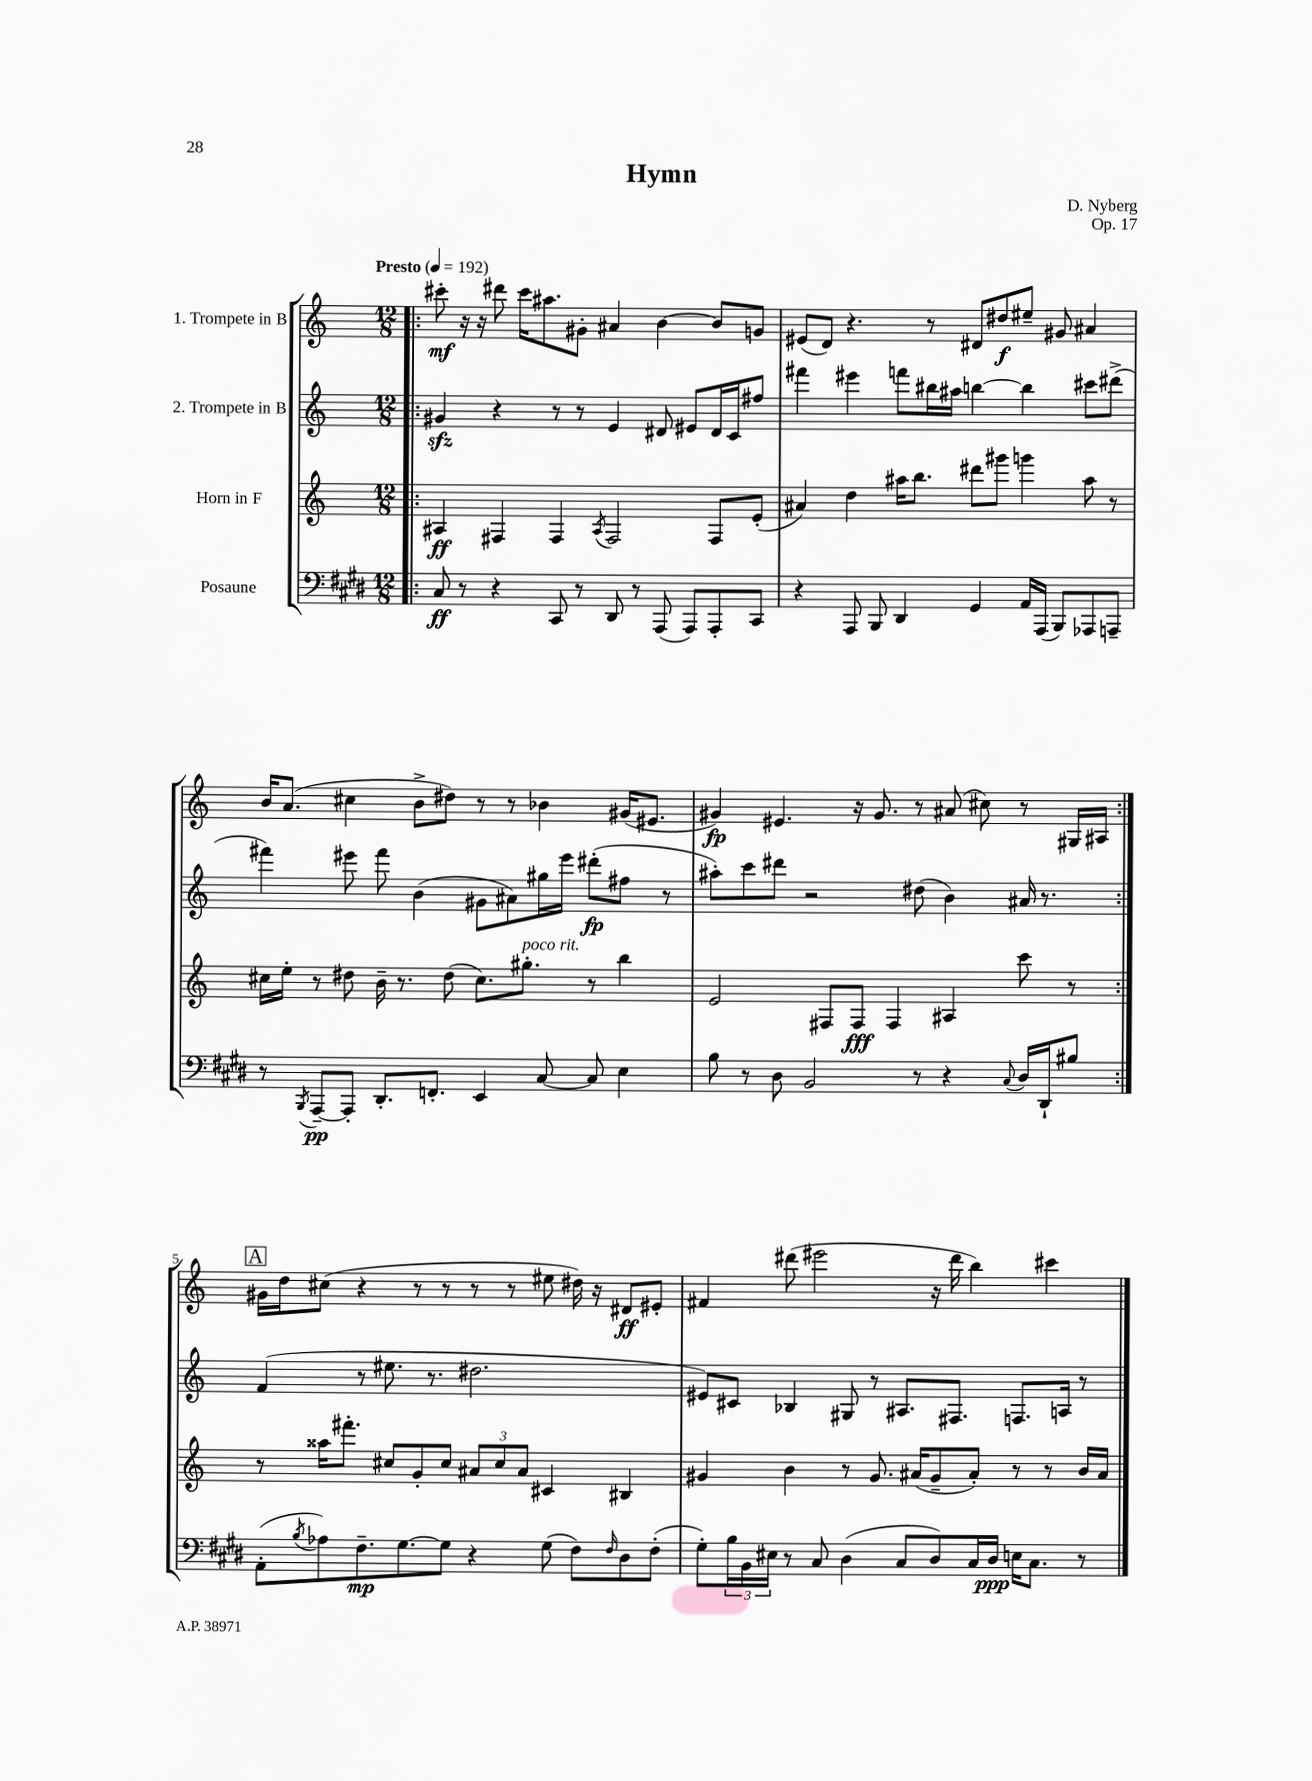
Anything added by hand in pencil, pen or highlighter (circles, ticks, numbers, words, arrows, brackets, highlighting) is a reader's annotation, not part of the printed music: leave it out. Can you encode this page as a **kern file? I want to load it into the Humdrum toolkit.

**kern	**dynam	**kern	**dynam	**kern	**dynam	**kern	**dynam
*part4	*part4	*part3	*part3	*part2	*part2	*part1	*part1
*staff4	*staff4	*staff3	*staff3	*staff2	*staff2	*staff1	*staff1
*I"Posaune	*	*I"Horn in F	*	*I"2. Trompete in B	*	*I"1. Trompete in B	*
*clefF4	*	*clefG2	*	*clefG2	*	*clefG2	*
*k[f#c#g#d#]	*	*k[]	*	*k[]	*	*k[]	*
*M12/8	*	*M12/8	*	*M12/8	*	*M12/8	*
*MM192	*	*MM192	*	*MM192	*	*MM192	*
=1!|:	=1!|:	=1!|:	=1!|:	=1!|:	=1!|:	=1!|:	=1!|:
!	!	!	!	!	!	!LO:TX:a:B:t=Presto	!
8C#/	ff	4A#X/	ff	4g#Xzz/	.	8ccc#X'\	mf
8r	.	.	.	.	.	16r	.
.	.	.	.	.	.	16r	.
4r	.	4F#X/	.	4r	.	8ddd#X\	.
.	.	.	.	.	.	16ccc#\KL	.
.	.	.	.	.	.	8.aa#X\	.
8CC#/	.	4F#/	.	8r	.	.	.
8r	.	.	.	8r	.	8g#X'\J	.
.	.	8qA#/	.	.	.	.	.
8DD#/	.	2F#/	.	4e/	.	4a#X/	.
8r	.	.	.	.	.	.	.
(8AAA/	.	.	.	8d#X/	.	[4b\	.
8AAA/L)	.	.	.	8e#X/L	.	.	.
8AAA'/	.	8F#/L	.	16d#/L	.	8b/L]	.
.	.	.	.	16c/J	.	.	.
8CC#/J	.	(8e'/J	.	8ff#X/J	.	8gn/J	.
=2	=2	=2	=2	=2	=2	=2	=2
4r	.	4a#X/)	.	4fff#X\	.	(8e#X/L	.
.	.	.	.	.	.	8d/J)	.
8AAA/	.	4dd\	.	4eee#X\	.	4.r	.
8BBB/	.	.	.	.	.	.	.
4DD#/	.	16aa#X\KL	.	8fffn\L	.	.	.
.	.	8.bb\J	.	.	.	.	.
.	.	.	.	16bb#X\L	.	8r	.
.	.	.	.	16aa#X\JJ	.	.	.
4GG#/	.	8ddd#X\L	.	[4bbn\	.	8d#X/L	.
.	.	8ggg#X\J	.	.	.	8dd#X/	f
16AA/LL	.	4gggn\	.	4bb\]	.	8ee#X~/J	.
(16AAA/JJ	.	.	.	.	.	.	.
8BBB/L)	.	.	.	.	.	8g#X/	.
8AAA-X/	.	8aa#\	.	8ccc#X\L	.	4a#X/	.
8AAAn~/J	.	8r	.	(8ddd#X^\J	.	.	.
!!LO:LB:g=z
=3	=3	=3	=3	=3	=3	=3	=3
8r	.	16cc#X\LL	.	4fff#X\)	.	16b/KL	.
.	.	16ee'\JJ	.	.	.	(8.a/J	.
8qBBB/	.	.	.	.	.	.	.
[8AAA~/L	pp	8r	.	.	.	.	.
8AAA'/J]	.	8dd#X\	.	8eee#X\	.	4cc#X\	.
8.DD#'/L	.	16b~\	.	8fff#\	.	.	.
.	.	8.r	.	.	.	.	.
.	.	.	.	(4b\	.	8b^\L	.
8.FFn'/J	.	.	.	.	.	.	.
.	.	(8dd#\	.	.	.	8dd#X\J)	.
4EE/	.	8.cc#\L)	.	8g#X\L	.	8r	.
.	.	.	.	8a#X\)	.	8r	.
!	!	!LO:TX:a:i:t=poco rit.	!	!	!	!	!
.	.	8.gg#X'\J	.	.	.	.	.
[8C#/	.	.	.	16gg#X\L	.	4b-X\	.
.	.	.	.	16eee#\JJ	.	.	.
8C#/]	.	8r	.	(8ddd#X'\L	fp	.	.
4E\	.	4bb\	.	8ff#X\J	.	(16g#X/KL	.
.	.	.	.	.	.	8.e#X/J	.
.	.	.	.	8r	.	.	.
=4	=4	=4	=4	=4	=4	=4	=4
8B\	.	2e/	.	8aa#X'\L)	.	4g#X/)	fp
8r	.	.	.	8ccc\	.	.	.
8D#\	.	.	.	8ddd#X\J	.	4.e#X/	.
2BB/	.	.	.	2r	.	.	.
.	.	8F#X/L	.	.	.	.	.
.	.	8F#/J	fff	.	.	16r	.
.	.	.	.	.	.	8.g#/	.
.	.	4F#/	.	.	.	.	.
8r	.	.	.	(8dd#X\	.	8r	.
4r	.	4A#X/	.	4b\)	.	(8a#X/	.
.	.	.	.	.	.	8cc#X\)	.
8qqC#/	.	.	.	.	.	.	.
16D#/LL	.	8ccc\	.	16a#X/	.	8r	.
16DD#`/J	.	.	.	8.r	.	.	.
8B#X/J	.	8r	.	.	.	16G#X/LL	.
.	.	.	.	.	.	16A#X/JJ	.
!!LO:LB:g=z
!!LO:REH:place=s1:t=A
=5:|!	=5:|!	=5:|!	=5:|!	=5:|!	=5:|!	=5:|!	=5:|!
(8AA'\L	.	8r	.	(4f/	.	16g#X\LL	.
.	.	.	.	.	.	16dd\J	.
8qB/	.	.	.	.	.	.	.
8A-X\)	.	16aa##X\KL	.	.	.	(8cc#X\J	.
.	.	8.fff#X'\J	.	.	.	.	.
8.F#~\	mp	.	.	8r	.	4r	.
.	.	8cc#X/L	.	8.ee#X\	.	.	.
[8.G#\	.	.	.	.	.	.	.
.	.	8g'/	.	.	.	8r	.
.	.	.	.	8.r	.	.	.
8G#\J]	.	8cc#/J	.	.	.	8r	.
4r	.	12a#X/L	.	2.dd#X\	.	8r	.
.	.	12cc#/	.	.	.	.	.
.	.	.	.	.	.	8r	.
.	.	12a#/J	.	.	.	.	.
(8G#\	.	4c#X/	.	.	.	8ee#X\	.
8F#\L)	.	.	.	.	.	16dd#X\)	.
.	.	.	.	.	.	16r	.
16qqF#/	.	.	.	.	.	.	.
8D#\	.	4B#X/	.	.	.	8d#X/L	ff
(8F#'\J	.	.	.	.	.	8e#X'/J	.
=6	=6	=6	=6	=6	=6	=6	=6
8G#'\L)	.	4g#X/	.	8e#X/L)	.	4f#X/	.
24B\L	.	.	.	8c#X/J	.	.	.
24BB\	.	.	.	.	.	.	.
24E#X\JJ	.	.	.	.	.	.	.
8r	.	4b\	.	4B-X/	.	(8ddd#X\	.
8C#/	.	.	.	.	.	2eee#X\	.
(4D#\	.	8r	.	8G#X/	.	.	.
.	.	8.g#/	.	8r	.	.	.
8C#/L	.	.	.	8.A#X/L	.	.	.
.	.	(16a#X/KL	.	.	.	.	.
8D#/)	.	8g#~/	.	.	.	16r	.
.	.	.	.	8.F#X/J	.	16ddd#\	.
16C#/L	.	8a#'/J)	.	.	.	4bb\)	.
16D#/JJ	ppp	.	.	.	.	.	.
16En\KL	.	8r	.	8.Fn/L	.	.	.
8.C#\J	.	.	.	.	.	.	.
.	.	8r	.	.	.	4ccc#X\	.
.	.	.	.	16An/Jk	.	.	.
8r	.	16b/LL	.	8r	.	.	.
.	.	16a#/JJ	.	.	.	.	.
==	==	==	==	==	==	==	==
*-	*-	*-	*-	*-	*-	*-	*-
